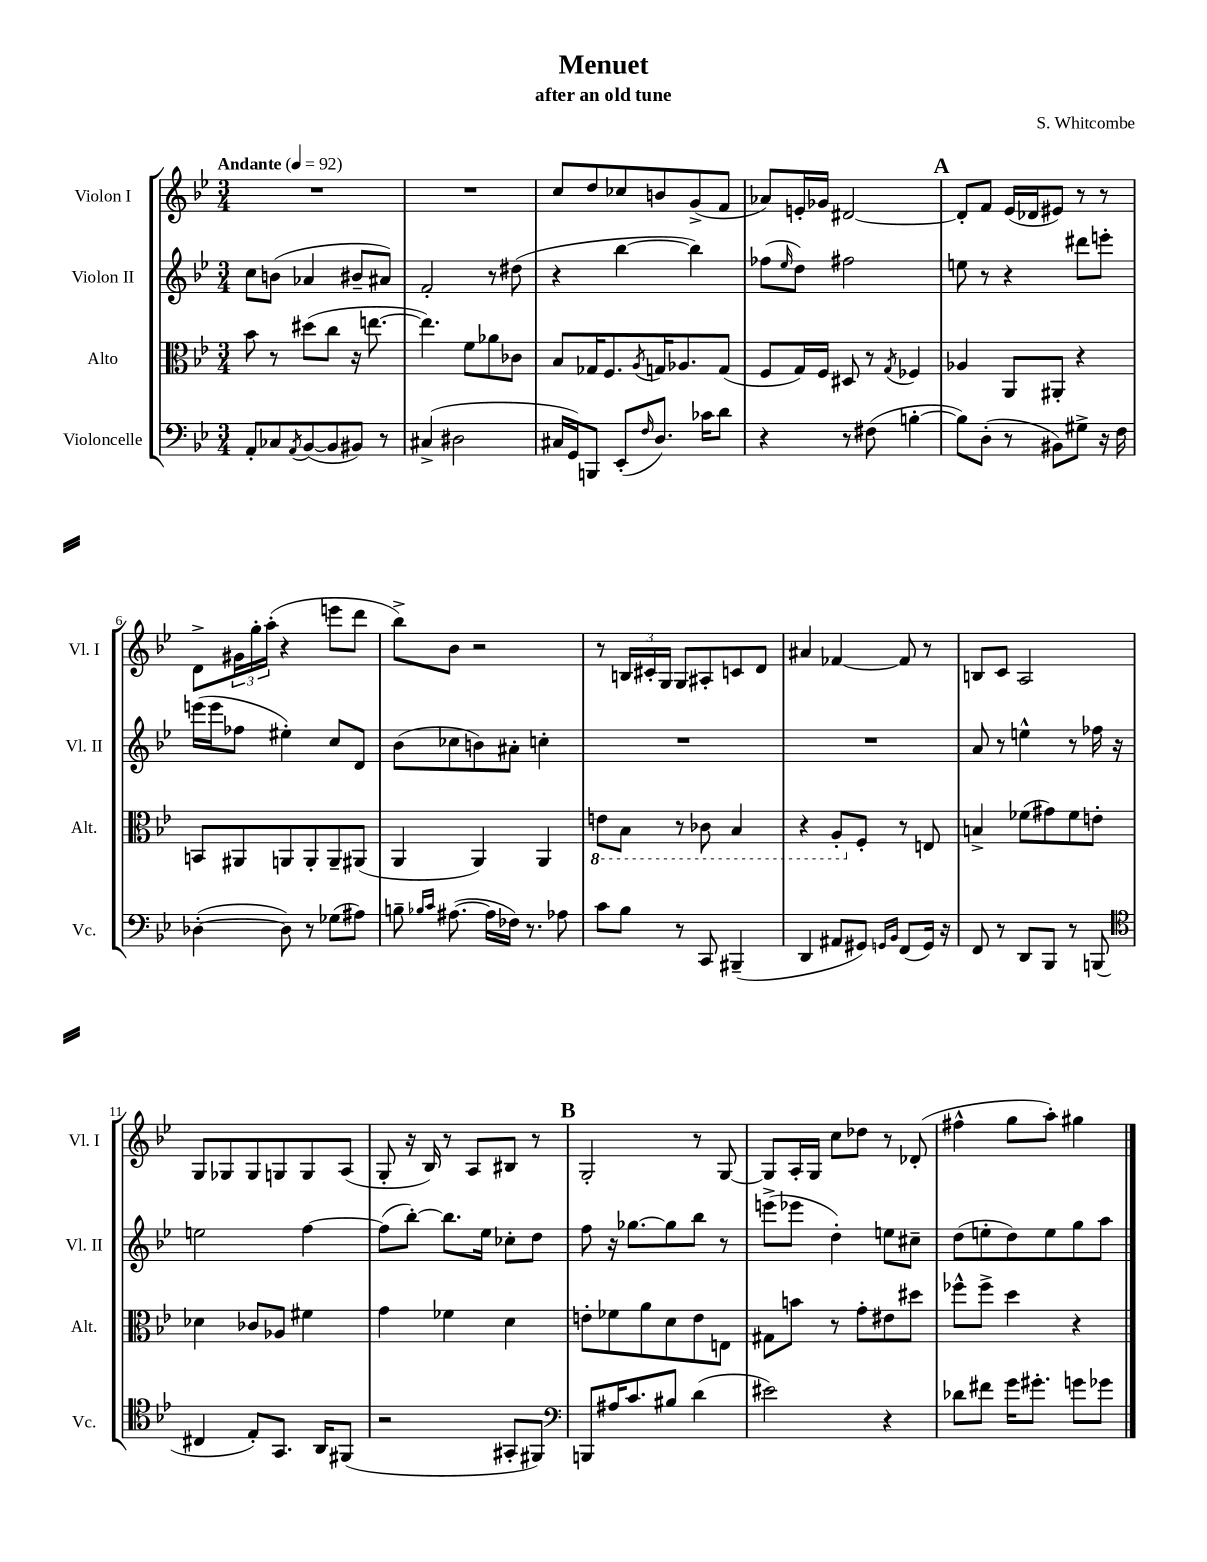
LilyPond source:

\header { title = "Menuet" composer = "S. Whitcombe" subtitle = "after an old tune" }
<<
\new StaffGroup <<
\new Staff = "s0" \with { instrumentName = "Violon I" shortInstrumentName = "Vl. I" } {
    \clef treble \key bes \major \numericTimeSignature \time 3/4 \tempo "Andante" 4 = 92
    R2. |
    R2. |
    c''8 d''8 ces''8 b'8 g'8->( f'8 |
    aes'8) e'16-. ges'16 dis'2~ |
    \mark \markup { \bold "A" } dis'8-. f'8 ees'16( des'16 eis'8) r8 r8 |
    d'8-> \tuplet 3/2 { gis'16 g''16-. a''16-.( } r4 e'''8 d'''8 |
    bes''8->) bes'8 r2 |
    r8 \tuplet 3/2 { b16 cis'16-. g16 } g8 ais8-. c'8 d'8 |
    ais'4 fes'4~ fes'8 r8 |
    b8 c'8 a2 |
    g8 ges8 ges8 g8 g8 a8( |
    g8-. r16 bes16) r8 a8 bis8 r8 |
    \mark \markup { \bold "B" } g2-. r8 g8~ |
    g8 a16-. g16 c''8 des''8 r8 des'8-.( |
    fis''4-^ g''8 a''8-.) gis''4 \bar "|." |
}
\new Staff = "s1" \with { instrumentName = "Violon II" shortInstrumentName = "Vl. II" } {
    \clef treble \key bes \major \numericTimeSignature \time 3/4
    c''8 b'8( aes'4 bis'8-- ais'8) |
    f'2-. r8 dis''8( |
    r4 bes''4~ bes''4) |
    fes''8( \grace { ees''16 } d''8) fis''2 |
    \mark \markup { \bold "A" } e''8 r8 r4 dis'''8 e'''8-. |
    e'''16( e'''16 fes''8 eis''4-.) c''8 d'8 |
    bes'8( ces''8 b'8) ais'8-. c''4-. |
    R2. |
    R2. |
    a'8 r8 e''4-^ r8 fes''16 r16 |
    e''2 f''4~ |
    f''8( bes''8~-.) bes''8. ees''16 ces''8-. d''8 |
    \mark \markup { \bold "B" } f''8 r16 ges''8.~ ges''8 bes''8 r8 |
    e'''8->( ees'''8 d''4-.) e''8 cis''8-- |
    d''8( e''8-. d''8) e''8 g''8 a''8 \bar "|." |
}
\new Staff = "s2" \with { instrumentName = "Alto" shortInstrumentName = "Alt." } {
    \clef alto \key bes \major \numericTimeSignature \time 3/4
    bes'8 r8 dis''8( c''8 r16 e''8.~ |
    e''4.) f'8 aes'8 ces'8 |
    bes8 ges16 f8. \acciaccatura { a8 } g16 aes8. g8( |
    f8 g16) f16 dis8 r8 \acciaccatura { g8 } fes4 |
    \mark \markup { \bold "A" } aes4 a,8 ais,8-. r4 |
    b,8 ais,8 a,8 a,8-. a,8-- ais,8( |
    a,4 a,4) a,4 |
    \ottava #-1 e8 bes,8 r8 ces8 bes,4 |
    r4 a,8-. \ottava #0 f8-. r8 e8 |
    b4-> fes'8( gis'8) fes'8 e'8-. |
    des'4 ces'8 aes8 fis'4 |
    g'4 fes'4 d'4 |
    \mark \markup { \bold "B" } e'8-. fes'8 a'8 d'8 e'8 e8 |
    gis8 b'8 r8 g'8-. eis'8 dis''8 |
    fes''8-^ fes''8-> d''4 r4 \bar "|." |
}
\new Staff = "s3" \with { instrumentName = "Violoncelle" shortInstrumentName = "Vc." } {
    \clef bass \key bes \major \numericTimeSignature \time 3/4
    a,8-. ces8 \acciaccatura { a,8 } bes,8~( bes,8 bis,8) r8 |
    cis4->( dis2 |
    cis16 g,16) b,,8 ees,8-.( \grace { f16 } d8.) ces'16 d'8 |
    r4 r8 fis8( b4~-. |
    \mark \markup { \bold "A" } b8) d8-.( r8 bis,8) gis8-> r16 f16 |
    des4~-.( des8) r8 ges8( ais8) |
    b8-- \grace { bes16 c'16 } ais8.~( ais16 fes16) r8. aes8 |
    c'8 bes8 r8 c,8 bis,,4--( |
    d,4 ais,8 gis,8) \grace { g,16 bes,16 } f,8( g,16) r16 |
    f,8 r8 d,8 bes,,8 r8 b,,8( |
    \clef tenor cis4 ees8-.) g,8. a,16 fis,8( |
    r2 gis,8-. fis,8) |
    \mark \markup { \bold "B" } \clef bass b,,8 ais16 c'8. bis8 d'4( |
    eis'2) r4 |
    des'8 fis'8 g'16 gis'8.-. g'8 ges'8 \bar "|." |
}
>>
>>
